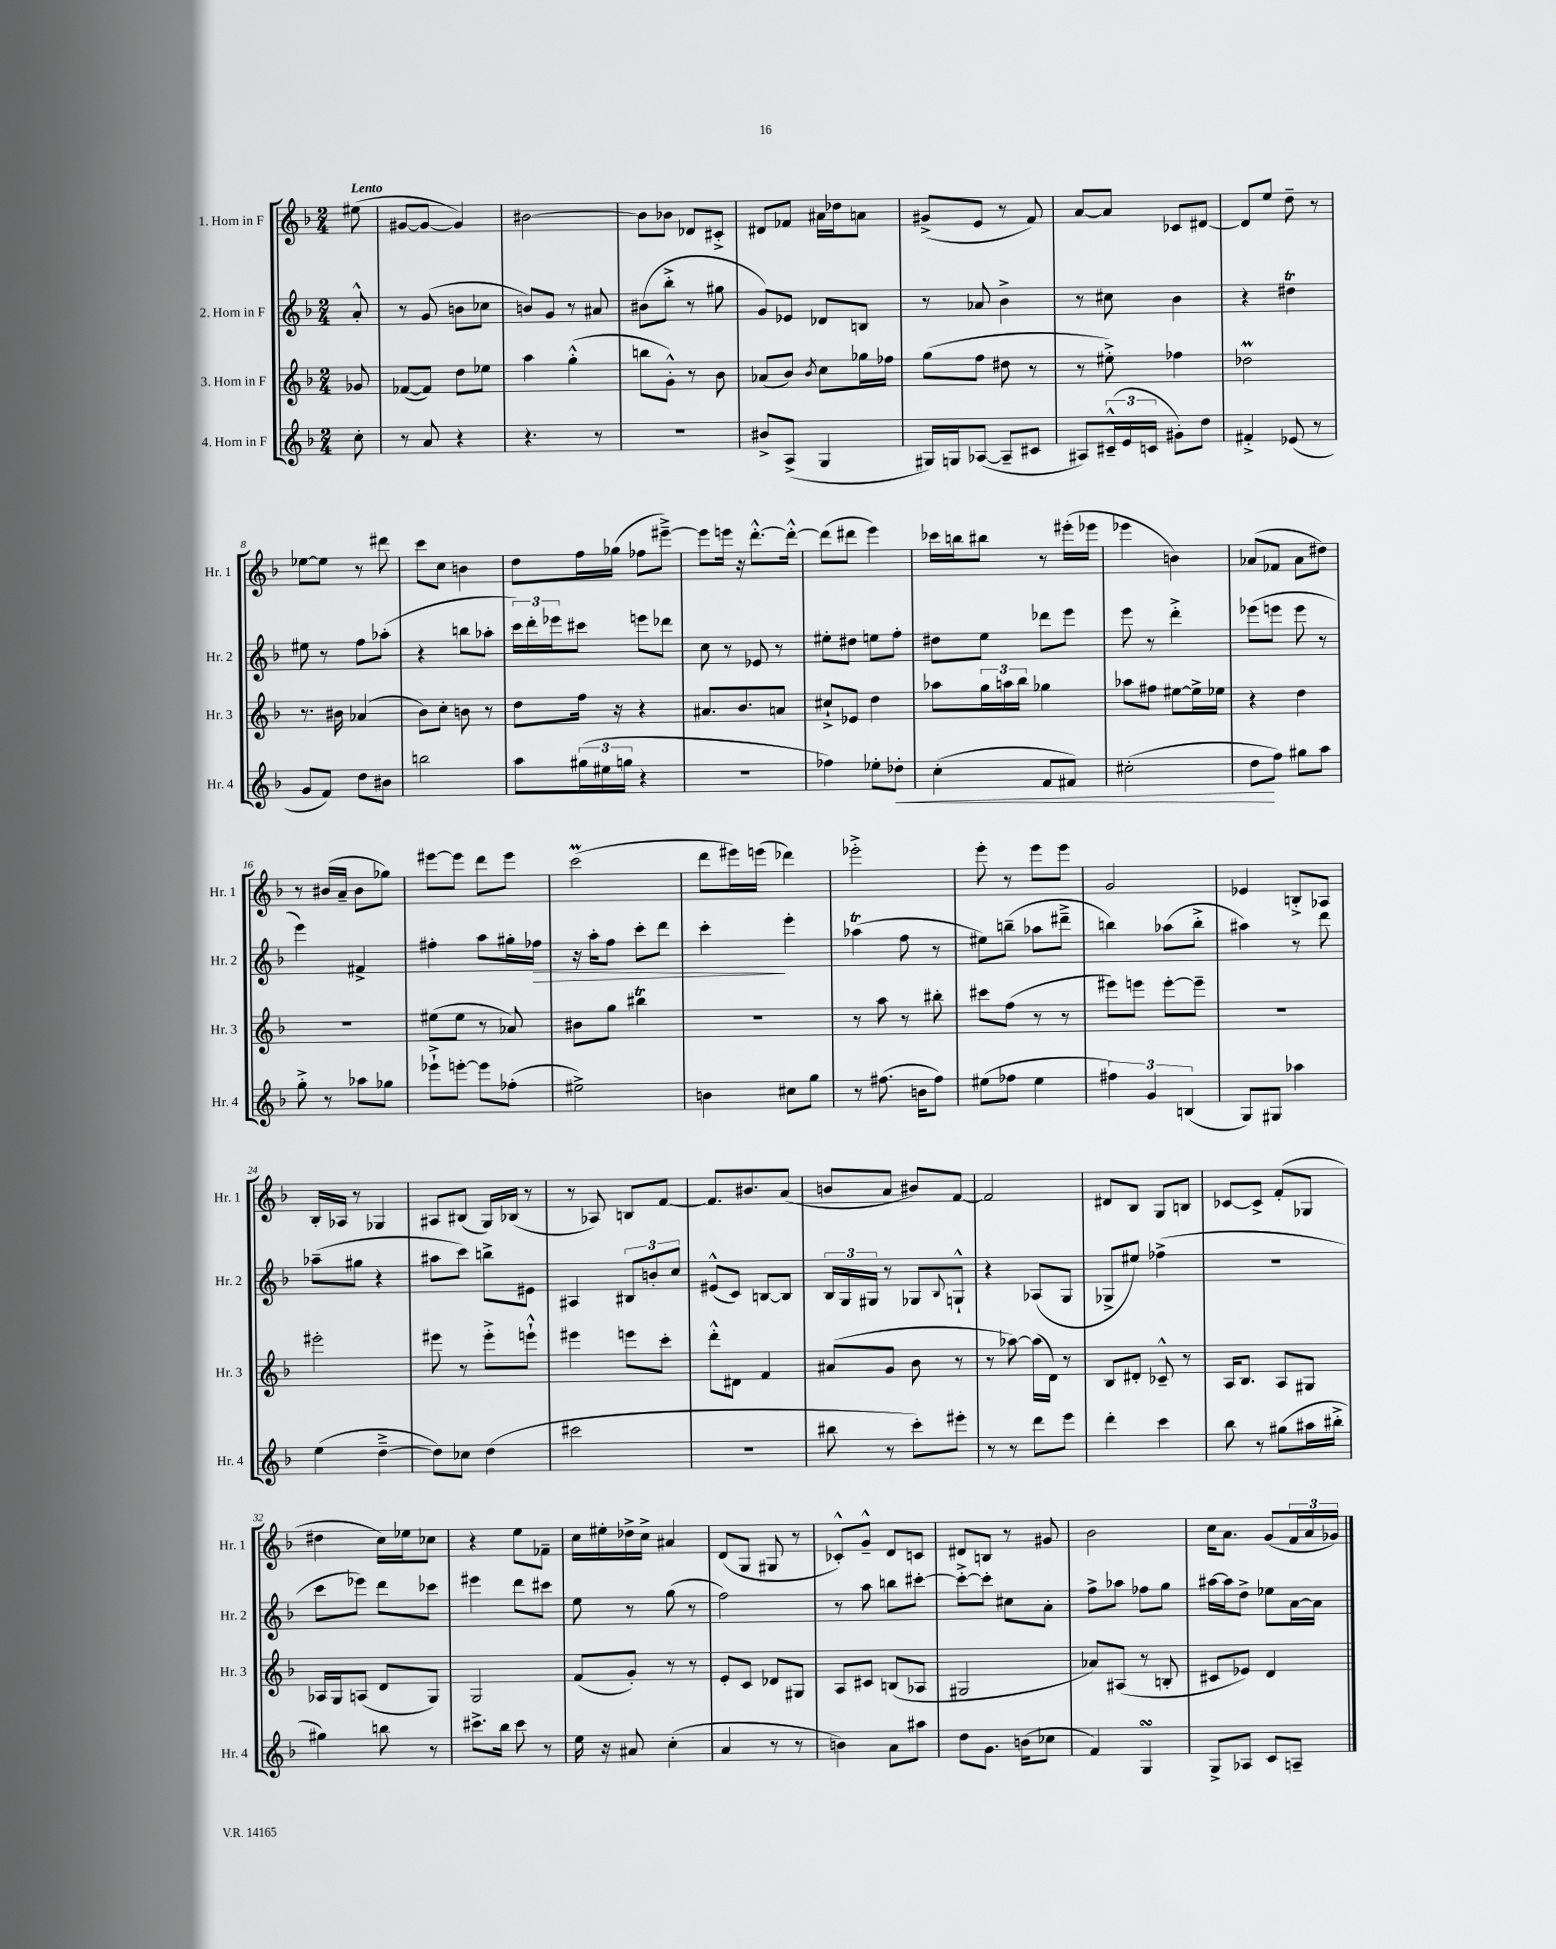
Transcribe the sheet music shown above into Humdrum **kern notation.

**kern	**kern	**kern	**kern
*staff4	*staff3	*staff2	*staff1
*clefG2	*clefG2	*clefG2	*clefG2
*k[b-]	*k[b-]	*k[b-]	*k[b-]
*M2/4	*M2/4	*M2/4	*M2/4
8cc'	8g-	8a'^^	(8ee#
=	=	=	=
8r	([8f-	8r	[8g#
8a	8f-])	(8g	8g#_
4r	8dd	8b	4g#])
.	8ee-	8cc-	.
=	=	=	=
4.r	4aa	8b)	[2b#
.	.	8g	.
.	(4gg'^^	8r	.
8r	.	8a#	.
=	=	=	=
2r	8bb	(8b#	8b#]
.	8g'^^)	8bb-'^	8b-
.	8r	8r	8d-
.	8b-	8gg#	8c#'^
=	=	=	=
8b#^	(8a-	8g)	8d#
(8A^	8b-)	8e-	8f-
.	8qb-	.	.
4G	8cc	8d-	16a#
.	.	.	16dd-
.	16gg-	8B	8a
.	16ff-	.	.
=	=	=	=
16G#)	(8gg	8r	(8g#^
16G	.	.	.
([8A-	8ff	8a-	8e
8A-~]	8dd#	4b-^	8r
8c#	8r	.	8f)
=	=	=	=
8A#)	8r	8r	[8a
(24c#~^^	8ee#'^)	8cc#	8a]
24e	.	.	.
24c	.	.	.
8g#')	4ff-	4b-	8c-
8dd	.	.	[8d#
=	=	=	=
4f#'^	2dd-	4r	8d#]
.	.	.	8ee
(8e-	.	4dd#	8dd~
8r	.	.	8r
=	=	=	=
8g	8.r	8ee#	[8ee-
8f)	.	8r	8ee-]
.	16b#	.	.
8dd	(4a-	8ff	8r
8b#	.	(8aa-'	8ddd#
=	=	=	=
2bb	8b-)	4r	8ccc
.	8cc'	.	8cc
.	8b	8bb	4b
.	8r	8aa-'	.
=	=	=	=
8aa	8dd	24ccc)	8dd
.	.	24ddd'	.
.	.	24eee-	.
(24gg#	16ff	8ccc#	16ff
24ee#	.	.	.
.	16r	.	(16gg-
24gg	.	.	.
4r	4r	8eee	8ff-
.	.	8ddd-	[8eee#~^)
=	=	=	=
2r	8.a#	8cc	8eee#]
.	.	8r	16eee
.	8.b-	.	16r
.	.	8e-	[8.ddd'^^
.	8a	8r	.
.	.	.	16ddd'^^_
=	=	=	=
4ff-)	8cc#`^	8ee#'	(8ddd]
.	8e-	8dd#	8ddd#
8ee-'	4dd	8ee	4eee)
8dd-'	.	8ff'	.
=	=	=	=
(4cc'	8aa-	8dd#	16ccc-
.	.	.	16bb
.	24gg	8ee	8bb#
.	24aa	.	.
.	24bb-	.	.
8f	4gg-	8ddd-	8r
8f#)	.	8eee	(16eee#'
.	.	.	16eee-
=	=	=	=
(2cc#'	8aa-	8eee	4eee-
.	8ff#	8r	.
.	[8ee#	4ddd'^	4b)
.	16ee#^]	.	.
.	16ee-	.	.
=	=	=	=
8dd	4r	(8eee-	(8a-
8ff)	.	8eee	8f-
8gg#	4dd	8eee	8a-
8aa	.	8r	8dd#)
=	=	=	=
8gg'^	2r	4eee)	8r
8r	.	.	(16b#
.	.	.	16a~
8aa-	.	4f#^	8b#
8gg-	.	.	8gg-)
=	=	=	=
8eee-`^	(8ee#	4ff#'	[8eee#
[8eee'	8ee#	.	8eee#]
8eee]	8r	8aa	8ddd
(8ff-'	8a-)	16gg#'	8eee#
.	.	16ff-	.
=	=	=	=
2ee#^)	8b#	16r	(2ccc
.	.	16aa'	.
.	8gg	8ff	.
.	4bb#	8ccc'	.
.	.	8ddd	.
=	=	=	=
4b	2r	4ccc'	8ddd
.	.	.	16eee#)
.	.	.	(16eee
8cc#	.	4eee'	4ddd-)
8gg	.	.	.
=	=	=	=
8r	8r	(4aa-	2eee-'^
(8.ff#	8aa	.	.
.	8r	8ff	.
16b	.	.	.
8ff#)	8bb#'	8r	.
=	=	=	=
(8ee#	8ccc#	8ee#)	8eee'
8ff-	(8ff	(8bb~	8r
4ee#	8r	8aa-	8eee
.	8r	8ddd#~^	8eee
=	=	=	=
6ff#)	8eee#)	4bb)	2g
.	8eee	.	.
6g	.	.	.
.	[8eee'	(8aa-	.
(6B	.	.	.
.	8eee~]	8bb'^	.
=	=	=	=
8G)	2r	4aa#)	4e-
8G#	.	.	.
4aa-	.	8r	8B'^
.	.	8ddd	8A-
=	=	=	=
(4ee	2eee#'	(8aa-~	16B-'
.	.	.	16A-
.	.	8gg#	8r
[4dd~^	.	4r	4G-
=	=	=	=
8dd])	8eee#	8aa#	8A#
8cc-	8r	8ccc)	(8B#
(4dd	8eee#'^	8bb^	16G)
.	.	.	(16B-
.	8eee`^^	8e#	8r
=	=	=	=
2ccc#	4eee#	4A#	8r
.	.	.	8A-)
.	8eee	12B#	8B
.	.	12b'	.
.	8ccc'	.	[8f
.	.	12cc	.
=	=	=	=
2r	8ddd'^^	(8e#^^	8.f]
.	8d#	8c)	.
.	.	.	8.b#
.	4f	[8B	.
.	.	8B]	(8a
=	=	=	=
8bb#	(8a#	24B-	8b
.	.	24G	.
.	.	24G#	.
8r	8g	8r	8a
8ccc')	8b-	8G-	8b#)
.	.	8qqB-	.
8eee#'	8r	8G`^^	[8f
=	=	=	=
8r	8r	4r	2f]
8r	[8aa-)	.	.
8ddd	(16aa-]	(8A-	.
.	16d)	.	.
8eee	8r	8G	.
=	=	=	=
4ddd'	8B-	8G-^	8d#
.	8d#'	8ee#)	8B-
4ccc	8c-~^^	(4ff-^	8G
.	8r	.	8B
=	=	=	=
8bb-	16A	2r	[8c-
.	8.B-	.	.
8r	.	.	8c-^]
(8gg#	8A	.	(8f'
16aa#	8G#	.	8G-
16bb#'^	.	.	.
=	=	=	=
4gg#)	16A-	8ccc	4dd#
.	16G	.	.
.	(8A	8eee-)	.
8bb	8d	8ddd	16cc)
.	.	.	16ee-
8r	8G)	8ccc-	8cc-
=	=	=	=
8.ccc#^	2G	4eee#	4r
16bb-	.	.	.
8ccc#	.	8ddd	8ee
8r	.	8ccc#	8f-~
=	=	=	=
16ee	(8f	8ee	16cc
16r	.	.	16ee#'
8a#	8g')	8r	16dd-^
.	.	.	16cc^
(4cc'	8r	(8gg	4a#
.	8r	8r	.
=	=	=	=
4a	8e'	2ff)	(8d
.	8c	.	8G
8r	8d-	.	8G#
8r	8G#	.	8r
=	=	=	=
4b)	8A	8r	8c-'^^)
.	8c#	8aa	8g~^^
8a	(8B	8bb	8d
8aa#	8A-	[8ccc#'	8c
=	=	=	=
8dd	2G#	8ccc#'^_	8d#
8.g	.	8ccc#']	8B
.	.	8cc#	8r
(16b	.	.	.
8cc-	.	8a'	8g#
=	=	=	=
4f)	8a-)	8ff^	2b-
.	(8A#	8aa-	.
4G	8r	8ff-	.
.	8B'	8gg	.
=	=	=	=
8G^	8c#	[16aa#	16cc
.	.	16aa#]	8.a
8A-	8e-)	8dd^	.
8c	4d	8ee-	(8g
8A~	.	[16a	24f
.	.	.	24a
.	.	16a]	.
.	.	.	24g-)
==	==	==	==
*-	*-	*-	*-
